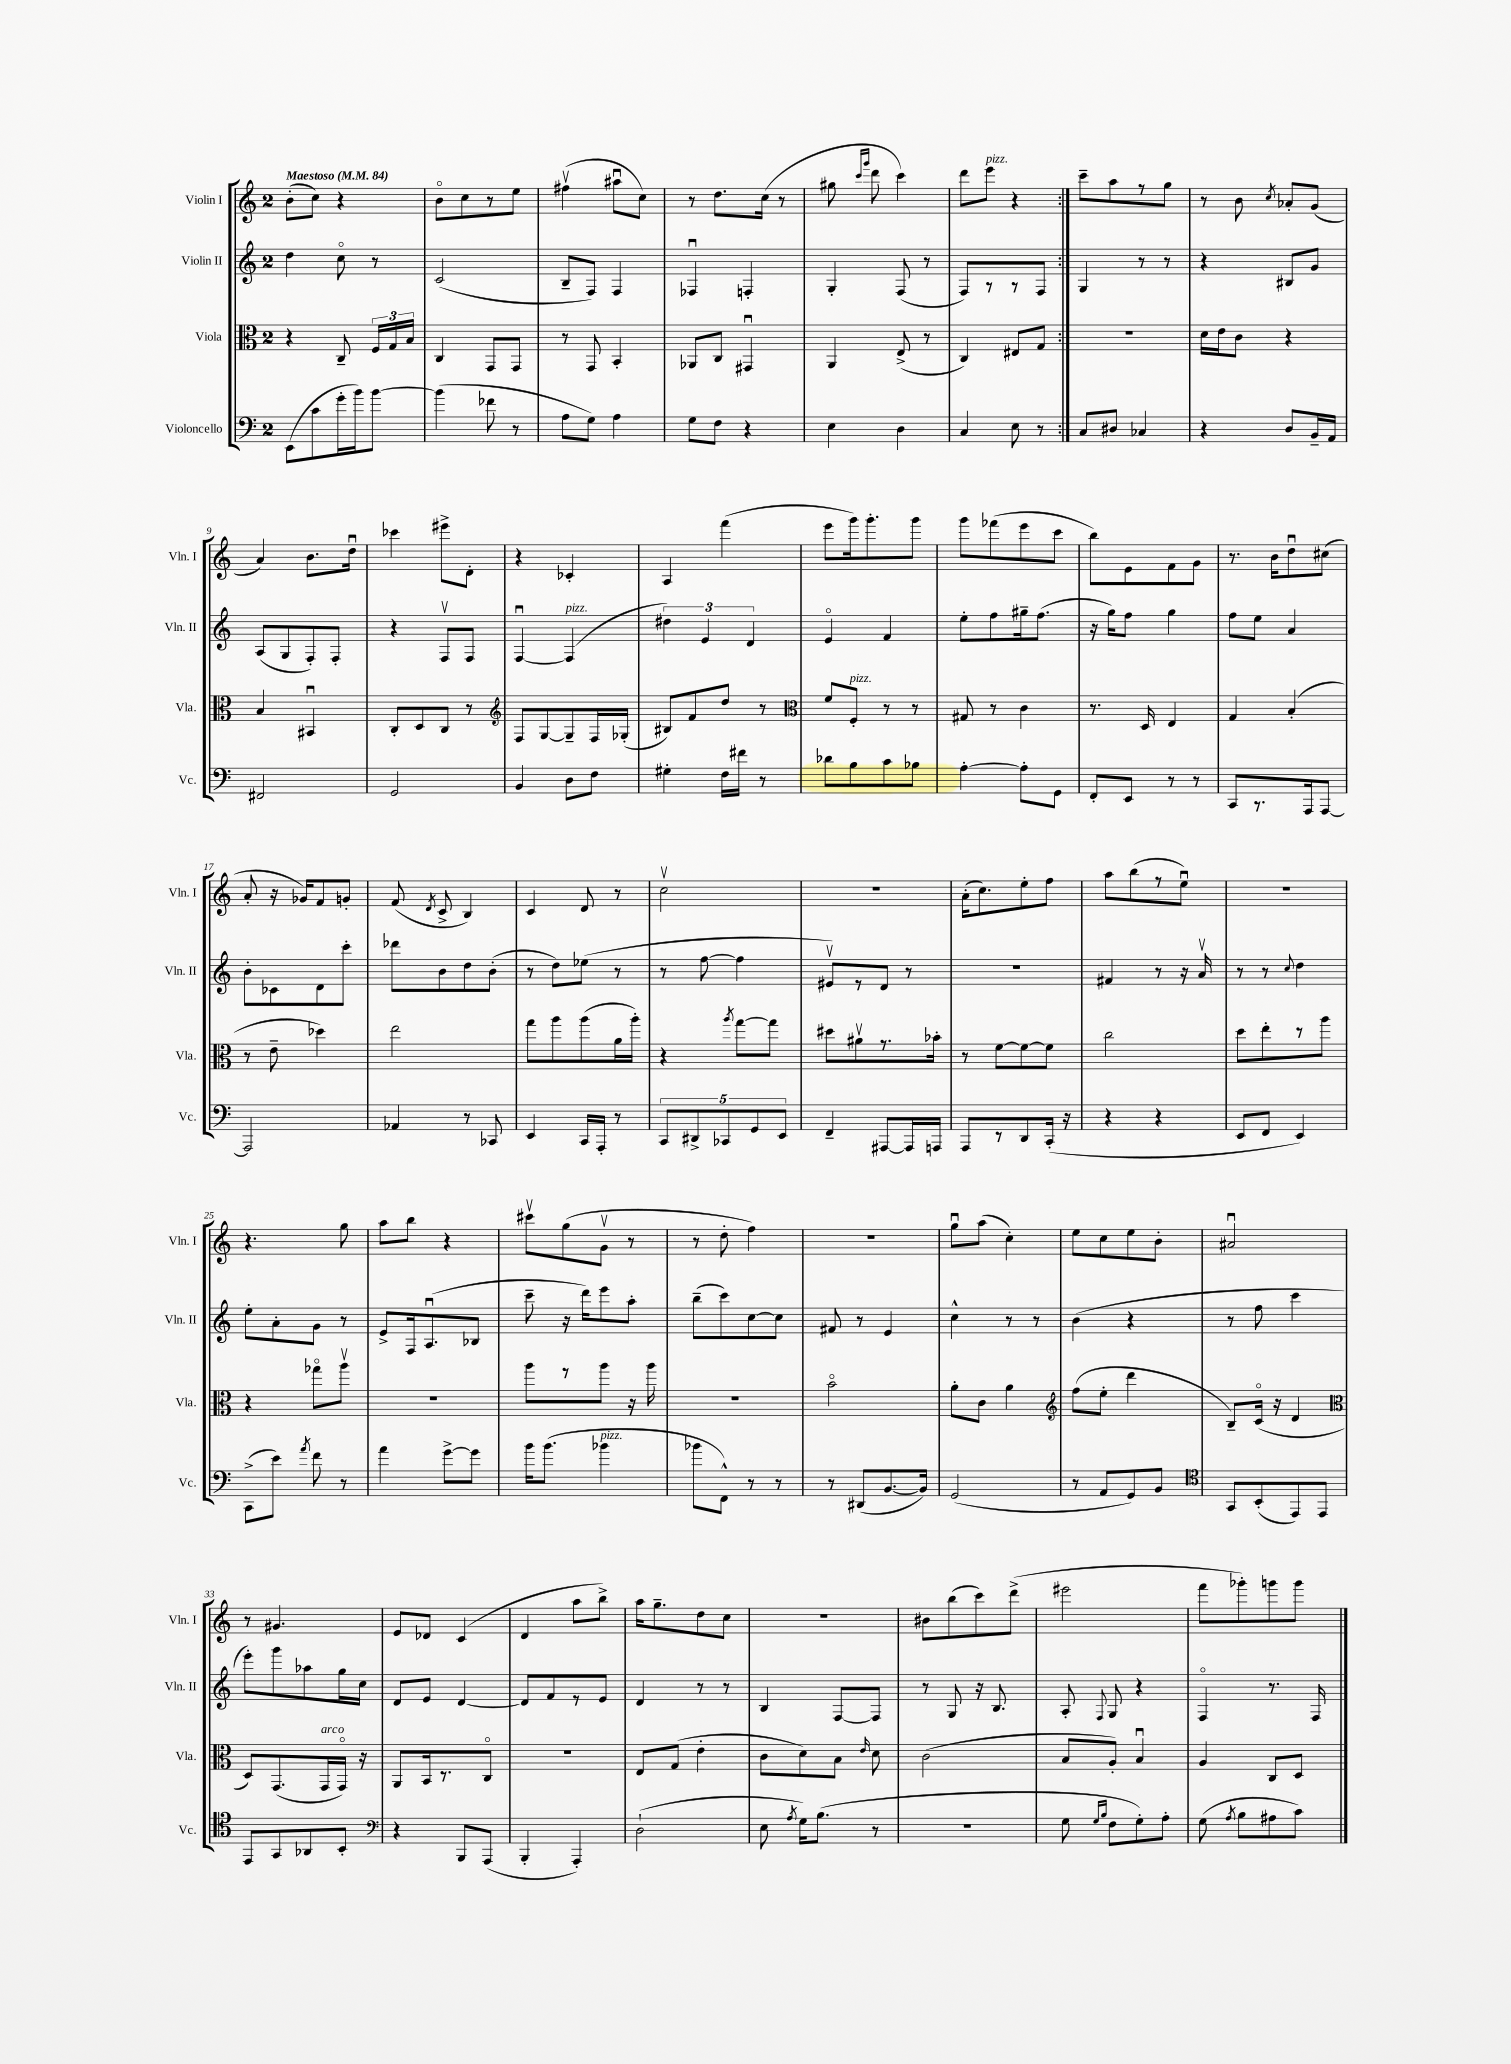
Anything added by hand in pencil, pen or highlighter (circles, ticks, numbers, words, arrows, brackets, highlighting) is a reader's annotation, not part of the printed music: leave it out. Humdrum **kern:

**kern	**kern	**kern	**kern
*staff4	*staff3	*staff2	*staff1
*clefF4	*clefC3	*clefG2	*clefG2
*k[]	*k[]	*k[]	*k[]
*M2/4	*M2/4	*M2/4	*M2/4
*MM84	*MM84	*MM84	*MM84
(8EE	4r	4dd	(8b'
8c	.	.	8cc)
16g'	8C~	8cco	4r
16b)	.	.	.
[8b	24F	8r	.
.	24G	.	.
.	24B	.	.
=	=	=	=
(4b]	4C	(2c	8bo
.	.	.	8cc
8f-	8GG	.	8r
8r	8GG	.	8ee
=	=	=	=
8A	8r	8B~	(4ff#v
8G)	8GG	8F)	.
4A	4BB'	4F	8aa#u
.	.	.	8cc)
=	=	=	=
8G	8AA-	4F-u	8r
8F	8C	.	8.dd
4r	4GG#u	4F'	.
.	.	.	(16cc
.	.	.	8r
=	=	=	=
4E	4AA	4G'	8gg#
.	.	.	16qqccc
.	.	.	16qqggg
.	.	.	8ddd
4D	(8E^	(8F	4ccc)
.	8r	8r	.
=	=	=	=
4C	4C)	8F)	8ddd
.	.	8r	8eee
8E	8E#	8r	4r
8r	8G	8F	.
=:|!	=:|!	=:|!	=:|!
8C	2r	4G	8ccc~
8D#	.	.	8aa
4C-	.	8r	8r
.	.	8r	8gg
=	=	=	=
4r	16d	4r	8r
.	16e	.	.
.	8c	.	8b
.	.	.	8qcc
8D	4r	8B#	8a-'
16BB~	.	8g	(8g
16AA	.	.	.
=	=	=	=
2FF#	4B	(8A	4a)
.	.	8G	.
.	4BB#u	8F')	8.b
.	.	8F'	.
.	.	.	16ddu
=	=	=	=
2GG	8C'	4r	4ccc-
.	8D	.	.
.	8C	8Fv	8eee#^
.	8r	8F	8d'
=	=	=	=
*	*clefG2	*	*
4BB	8F	[4Fu	4r
.	[8G	.	.
8D	8G~]	(4F]	4c-'
8F	16F	.	.
.	(16G-'	.	.
=	=	=	=
4G#'	8B#)	6dd#)	4A
.	8f	.	.
.	.	6e	.
16F	8dd	.	(4fff
16f#	.	.	.
.	.	6d	.
8r	8r	.	.
=	=	=	=
*	*clefC3	*	*
8d-	8f	4eo	8eee
8B	8F'	.	16ggg)
.	.	.	8.ggg'
8c	8r	4f	.
8B-	8r	.	8ggg
=	=	=	=
[4A'	8G#	8ee'	8ggg
.	8r	8ff	(8fff-
8A']	4c	16gg#~	8eee
.	.	(8.ff	.
8GG	.	.	8ccc
=	=	=	=
8FF'	8.r	16r	8bb)
.	.	16gg)	.
8EE	.	8ff	8e
.	16D	.	.
8r	4E	4gg	8f
8r	.	.	8g
=	=	=	=
8CC	4G	8ff	8.r
8.r	.	8ee	.
.	.	.	16b
.	(4B'	4a	8ddu
16AAA	.	.	.
[8AAA	.	.	(8cc#
=	=	=	=
2AAA]	8r	8b'	8a'
.	8e~	8c-	16r
.	.	.	16g-)
.	4dd-)	8d	8f
.	.	8ccc'	8g'
=	=	=	=
4AA-	2ee	8ddd-	(8f
.	.	.	8qd
.	.	8b	8c^
8r	.	8dd	4B)
8CC-	.	(8b'	.
=	=	=	=
4EE	8gg	8r	4c
.	8aa	8dd)	.
16CC	(8aa	(8ee-	8d
16AAA'	.	.	.
8r	16a	8r	8r
.	16aa')	.	.
=	=	=	=
10CC	4r	8r	2ccv
10DD#^	.	.	.
.	.	[8ff	.
10CC-	.	.	.
.	8qaa	.	.
.	[8gg	4ff]	.
10GG	.	.	.
.	8gg]	.	.
10EE	.	.	.
=	=	=	=
4FF~	8dd#	8e#v)	2r
.	8a#v	8r	.
[8AAA#	8.r	8d	.
16AAA#]	.	8r	.
16AAA	16b-'	.	.
=	=	=	=
8AAA	8r	2r	(16a'
.	.	.	8.cc)
8r	[8f	.	.
8DD	8f_	.	8ee'
(16CC'	8f]	.	8ff
16r	.	.	.
=	=	=	=
4r	2cc	4f#	8aa
.	.	.	(8bb
4r	.	8r	8r
.	.	16r	8eeu)
.	.	16av	.
=	=	=	=
8EE	8dd	8r	2r
8FF	8ee'	8r	.
.	.	8qqcc	.
4EE)	8r	4dd	.
.	8aa	.	.
=	=	=	=
(8CC^	4r	8ee'	4.r
8e)	.	8a'	.
8qa	.	.	.
8f	8gg-o	8g	.
8r	8aav	8r	8gg
=	=	=	=
4a	2r	8e^	8aa
.	.	16F	8bb
.	.	(8.Au	.
[8g^	.	.	4r
8g]	.	8B-	.
=	=	=	=
16b	8aa	8ccc~	8ccc#v
(8.b	.	.	.
.	8r	16r	(8gg
.	.	16ddd)	.
4b-	8aa	8eee	8gv
.	16r	8aa'	8r
.	16aa	.	.
=	=	=	=
8b-	2r	(8bb~	8r
8FF^^)	.	8ccc)	8dd'
8r	.	[8cc	4ff)
8r	.	8cc]	.
=	=	=	=
8r	2bo	8f#	2r
(8DD#	.	8r	.
[8.BB	.	4e	.
16BB])	.	.	.
=	=	=	=
(2GG	8a'	4cc^^	8ggu
.	8c	.	(8aa
.	4a	8r	4cc')
.	.	8r	.
=	=	=	=
*	*clefG2	*	*
8r	(8ff	(4b	8ee
8AA	8ee'	.	8cc
8GG)	4ddd	4r	8ee
8BB	.	.	8b'
=	=	=	=
*clefC4	*	*	*
8GG	8B~)	8r	2a#u
(8BB'	(16co	8ff	.
.	16r	.	.
8EE)	4d	4ccc	.
8EE	.	.	.
=	=	=	=
*	*clefC3	*	*
8EE	8D)	8eee')	8r
8GG	(8.GG	8ggg	4.g#
8AA-	.	8aa-	.
.	16GG	.	.
8BB'	16GGo)	16gg	.
.	16r	16cc	.
=	=	=	=
*clefF4	*	*	*
4r	8AA	8d	8e
.	16BB	8e	8d-
.	8.r	.	.
8BBB	.	[4d	(4c
(8AAA	8Co	.	.
=	=	=	=
4BBB'	2r	8d]	4d
.	.	8f	.
4AAA')	.	8r	8aa
.	.	8e	8bb^)
=	=	=	=
(2D`	8E	4d	16aa
.	.	.	8.gg~
.	(8G	.	.
.	4e'	8r	8dd
.	.	8r	8cc
=	=	=	=
8E	8c	4B	2r
8qA	.	.	.
16G)	8d)	.	.
(8.B	.	.	.
.	8B	[8F	.
.	16qqe	.	.
8r	8d	8F]	.
=	=	=	=
2r	(2c	8r	8b#
.	.	8G	(8bb
.	.	16r	8ccc)
.	.	8.B	.
.	.	.	(8ddd^
=	=	=	=
8G	8B	8A'	2eee#
16qqG	.	.	.
16qqB	.	8qqF	.
8F	8A')	8G	.
8G')	4Bu	4r	.
8A'	.	.	.
=	=	=	=
(8G	4A	4Fo	8fff
8qA	.	.	.
8B	.	.	8ggg-')
8A#	8C	8.r	8ggg
8c)	8D	.	8ggg
.	.	16F	.
==	==	==	==
*-	*-	*-	*-
